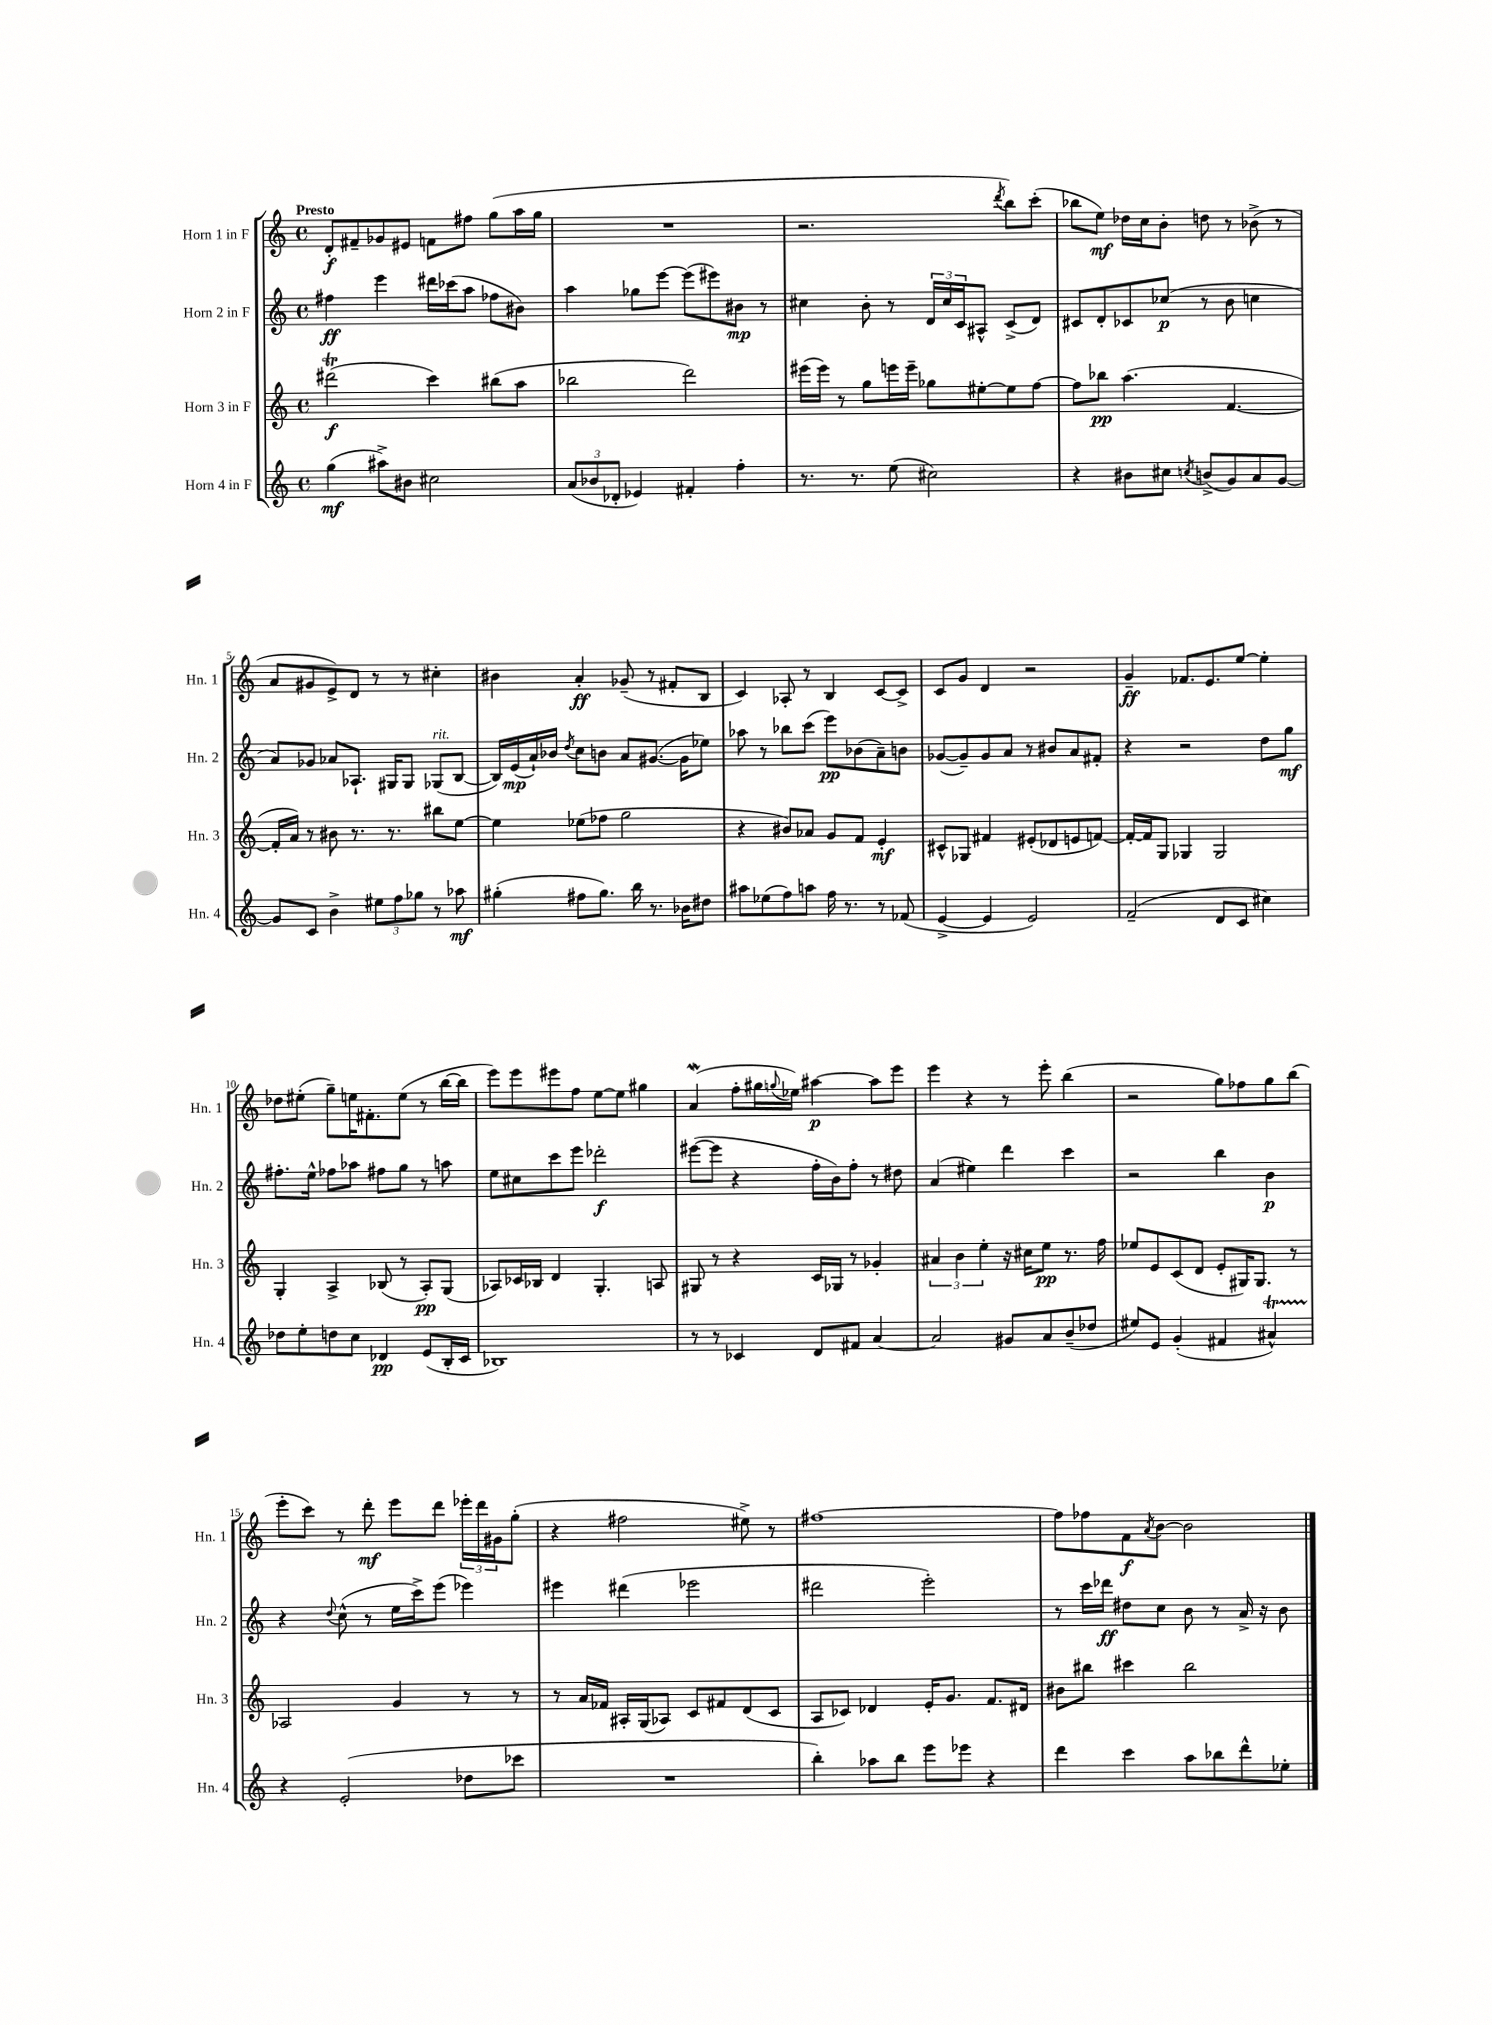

**kern	**kern	**kern	**kern
*staff4	*staff3	*staff2	*staff1
*clefG2	*clefG2	*clefG2	*clefG2
*k[]	*k[]	*k[]	*k[]
*M4/4	*M4/4	*M4/4	*M4/4
*met(c)	*met(c)	*met(c)	*met(c)
(4gg	(2ddd#	4ff#	8d'
.	.	.	8f#~
8aa#^)	.	4eee	8g-
8b#	.	.	8e#
2cc#	4ccc)	16ddd#	8f
.	.	(16ccc-	.
.	.	8aa	8ff#
.	(8bb#	8ff-	(8gg
.	8aa	8b#)	16aa
.	.	.	16gg
=	=	=	=
(12a	2bb-	4aa	1r
12b-	.	.	.
12d-'	.	.	.
4e-)	.	8gg-	.
.	.	[8eee	.
4f#'	2ddd)	(8eee]	.
.	.	8eee#)	.
4ff'	.	8b#	.
.	.	8r	.
=	=	=	=
8.r	(16eee#	4cc#	2.r
.	16eee#)	.	.
.	8r	.	.
8.r	.	.	.
.	8gg	8b'	.
(8ee	16eee	8r	.
.	16eee~	.	.
2cc#)	8gg-	24d	.
.	.	24cc#	.
.	.	24c	.
.	[8ee#'	8A#^^	.
.	.	.	8qddd
.	8ee#]	(8c^	8bb)
.	[8ff	8d)	(8ccc'
=	=	=	=
4r	8ff]	8c#	8bb-
.	8bb-	8d'	8ee)
8b#	(4.aa	8c-	16dd-
.	.	.	16cc
8cc#	.	(8cc-	8b'
8qcc	.	.	.
(8b^	.	8r	8dd
8g)	[4.f	8b	8r
8a	.	4cc	(8b-^
[8g	.	.	8r
=	=	=	=
8g]	16f']	8a)	8a
.	16a)	.	.
8c	8r	8g-	8g#
4b^	8b#	8a-	8e^)
.	8.r	8.A-`	8d
12ee#	.	.	8r
.	8.r	16G#	.
12ff	.	.	.
.	.	8G#	8r
12gg-	.	.	.
8r	8bb#	(8G-	4cc#'
8aa-	[8ee	[8B	.
=	=	=	=
(4gg#'	4ee]	16B])	4b#
.	.	(16e	.
.	.	16a`)	.
.	.	16b-	.
.	.	8qdd	.
8ff#	(8ee-	8cc	4a'
8.gg#)	8ff-	8b	.
.	2gg	8a	(8g-~
16bb	.	.	.
8.r	.	([8.g#	8r
.	.	.	8f#'
16b-	.	16g#]	.
8dd#	.	8ee-)	8B
=	=	=	=
8aa#	4r	8aa-	4c)
(8ee-	.	8r	.
8ff)	8b#)	8bb-	8A-'
8aa	8a-	(8ccc	8r
16ff	8g	8eee)	4B
8.r	.	.	.
.	8f	(8b-	.
8r	4e'	8a~)	[8c
(8f-	.	8b	8c^]
=	=	=	=
[4e^	8c#^^	([8g-	8c
.	8G-	8g-~])	8g
4e]	4f#	8g-	4d
.	.	8a	.
2e)	(8e#'	8r	2r
.	8d-	8b#	.
.	8e	8a	.
.	[8f)	8f#'	.
=	=	=	=
(2f~	16f'_	4r	4g~
.	16f]	.	.
.	8G	.	.
.	4G-	2r	8.f-
.	.	.	8.e
8d	2G-	.	.
8c	.	.	[8ee
4cc#)	.	8dd	4ee']
.	.	8gg	.
=	=	=	=
8dd-	4G'	8.ff#'	8dd-
8ee'	.	.	(8ee#'
.	.	16ee^^	.
8dd	4A^	8ff-	8gg~)
8cc	.	8aa-	16ee
.	.	.	8.f#'
4d-	(8B-	8ff#	.
.	8r	8gg	(8ee
(8e	8A')	8r	8r
16B'	(8G	8aa	[16bb
16c	.	.	16bb]
=	=	=	=
1B-)	8A-)	8ee	8eee)
.	16c-	8cc#	8eee
.	16B-	.	.
.	4d	8ccc	8eee#
.	.	8eee	8ff
.	4.G'	2ddd-'	[8ee
.	.	.	8ee]
.	.	.	4gg#
.	8A	.	.
=	=	=	=
8r	8G#	([8eee#	(4a
8r	8r	8eee#]	.
4c-	4r	4r	8ff'
.	.	.	16gg#
.	.	.	8qqgg
.	.	.	16ee-)
8d	16c	16ff'	[4aa#
.	16G-	16b)	.
8f#	8r	8ff'	.
[4a	4g-'	8r	8aa#]
.	.	8dd#	8eee
=	=	=	=
2a]	6a#	(4a	4eee
.	6b	.	.
.	.	4ee#)	4r
.	6ee'	.	.
8g#	16r	4ddd	8r
.	16cc#	.	.
8a	8ee	.	8eee'
(8b~	8.r	4ccc	(4bb
8dd-	.	.	.
.	16ff	.	.
=	=	=	=
8ee#)	8ee-	2r	2r
8e	8e	.	.
(4g'	(8c	.	.
.	8d	.	.
4f#	8e'	4bb	8gg)
.	16G#)	.	8ff-
.	8.G#	.	.
4a#^^)	.	4b	8gg
.	8r	.	(8bb
=	=	=	=
4r	2A-	4r	8eee'
.	.	.	8ccc)
.	.	8qqdd	.
(2e'	.	(8cc^^	8r
.	.	8r	8ddd'
.	4g	16ee	8eee
.	.	16ccc^)	.
.	.	(8eee	8ddd
8dd-	8r	4eee-)	24eee-'
.	.	.	24ddd
.	.	.	24g#
8ccc-	8r	.	(8gg'
=	=	=	=
1r	8r	4eee#	4r
.	16a	.	.
.	16f-	.	.
.	16A#'	(4ddd#	2ff#
.	(16G	.	.
.	8A-)	.	.
.	8c	2eee-	.
.	8f#	.	.
.	(8d	.	8ee#^)
.	8c	.	8r
=	=	=	=
4bb')	8A	2ddd#	[1ff#
.	8c-)	.	.
8aa-	4d-	.	.
8bb	.	.	.
8eee	16e'	2eee')	.
.	8.g	.	.
8eee-	.	.	.
4r	8.f	.	.
.	16d#	.	.
=	=	=	=
4ddd	8b#	8r	8ff#]
.	8bb#	16ccc	8ff-
.	.	16ddd-	.
4ccc	4ccc#	8dd#	8f
.	.	.	8qa
.	.	8cc	[8b
8aa	2bb#	8b	2b]
8bb-	.	8r	.
8ddd^^	.	16a^	.
.	.	16r	.
8ee-'	.	8b	.
==	==	==	==
*-	*-	*-	*-
